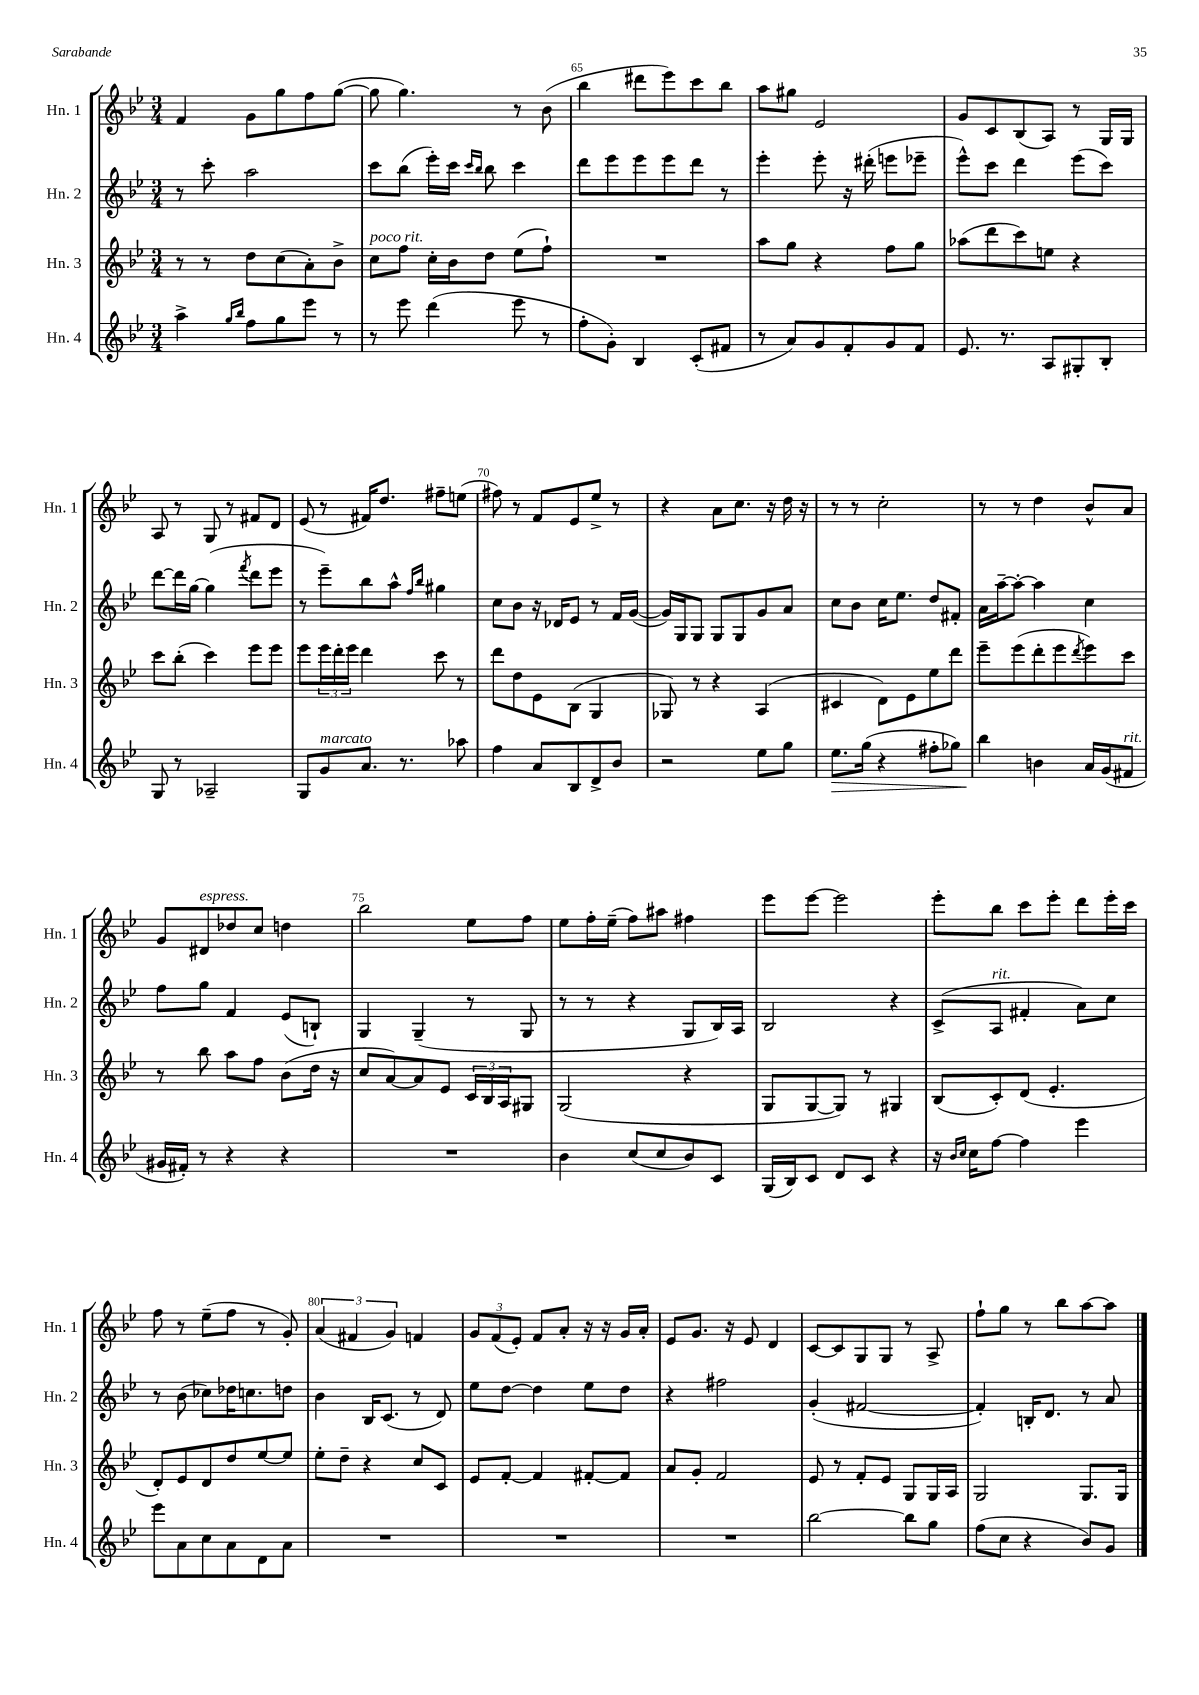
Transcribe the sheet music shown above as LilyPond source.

<<
\new StaffGroup <<
\new Staff = "s0" \with { instrumentName = "Hn. 1" shortInstrumentName = "Hn. 1" } {
    \clef treble \key bes \major \numericTimeSignature \time 3/4
    f'4 g'8 g''8 f''8 g''8~( |
    g''8 g''4.) r8 bes'8( |
    bes''4 dis'''8 ees'''8) c'''8 bes''8 |
    a''8 gis''8 ees'2 |
    g'8 c'8 bes8( a8) r8 g16 g16 |
    a8 r8 g8 r8 fis'8 d'8 |
    ees'8( r8 fis'16) d''8. fis''8-- e''8( |
    fis''8) r8 f'8 ees'8 ees''8-> r8 |
    r4 a'8 c''8. r16 d''16 r16 |
    r8 r8 c''2-. |
    r8 r8 d''4 bes'8-^ a'8 |
    g'8 dis'8^\markup { \italic "espress." } des''8 c''8 d''4 |
    bes''2 ees''8 f''8 |
    ees''8 f''16-. ees''16--( f''8) ais''8 fis''4 |
    ees'''8 ees'''8~ ees'''2 |
    ees'''8-. bes''8 c'''8 ees'''8-. d'''8 ees'''16-. c'''16 |
    f''8 r8 ees''8--( f''8 r8 g'8-.) |
    \tuplet 3/2 { a'4( fis'4 g'4) } f'4 |
    \tuplet 3/2 { g'8 f'8( ees'8-.) } f'8 a'8-. r16 r16 g'16 a'16-. |
    ees'8 g'8. r16 ees'8 d'4 |
    c'8~ c'8 g8 g8 r8 a8-> |
    f''8-! g''8 r8 bes''8 a''8~ a''8 \bar "|." |
}
\new Staff = "s1" \with { instrumentName = "Hn. 2" shortInstrumentName = "Hn. 2" } {
    \clef treble \key bes \major \numericTimeSignature \time 3/4
    r8 c'''8-. a''2 |
    c'''8 bes''8( ees'''16-.) c'''16 \grace { c'''16 bes''16 } bes''8 c'''4 |
    d'''8 ees'''8 ees'''8 ees'''8 d'''8 r8 |
    ees'''4-. ees'''8-. r16 dis'''16-.( e'''8 ees'''8-- |
    ees'''8-^) c'''8 d'''4 ees'''8( c'''8) |
    d'''8~ d'''16 g''16~ g''4( \acciaccatura { f'''8 } d'''8 ees'''8 |
    r8 ees'''8--) bes''8 a''8-^ \grace { f''16 bes''16 } gis''4 |
    c''8 bes'8 r16 des'16 ees'8 r8 f'16 g'16~( |
    g'16) g16 g8 g8 g8 g'8 a'8 |
    c''8 bes'8 c''16 ees''8. d''8 fis'8-. |
    a'16 a''16~-- a''8~-. a''4 c''4 |
    f''8 g''8 f'4 ees'8( b8-!) |
    g4 g4--( r8 g8 |
    r8 r8 r4 g8 bes16) a16 |
    bes2 r4 |
    c'8->( a8^\markup { \italic "rit." } fis'4-. a'8) c''8 |
    r8 bes'8( ces''8) des''16 c''8. d''8 |
    bes'4 bes16 c'8.( r8 d'8) |
    ees''8 d''8~ d''4 ees''8 d''8 |
    r4 fis''2 |
    g'4-.( fis'2~ |
    fis'4-.) b16-. d'8. r8 a'8 \bar "|." |
}
\new Staff = "s2" \with { instrumentName = "Hn. 3" shortInstrumentName = "Hn. 3" } {
    \clef treble \key bes \major \numericTimeSignature \time 3/4
    r8 r8 d''8 c''8( a'8-.) bes'8-> |
    c''8^\markup { \italic "poco rit." } f''8 c''16-. bes'16 d''8 ees''8( f''8-!) |
    R2. |
    a''8 g''8 r4 f''8 g''8 |
    aes''8( d'''8 c'''8) e''8 r4 |
    c'''8 bes''8-.( c'''4) ees'''8 ees'''8 |
    ees'''8 \tuplet 3/2 { ees'''16 d'''16-. ees'''16 } d'''4 c'''8 r8 |
    d'''8 d''8 ees'8 bes8( g4 |
    ges8) r8 r4 a4( |
    cis'4 d'8) ees'8 ees''8 d'''8 |
    ees'''8-- ees'''8( d'''8-. ees'''8 \acciaccatura { d'''8 } ees'''8) c'''8 |
    r8 bes''8 a''8 f''8 bes'8( d''16 r16 |
    c''8 a'8~) a'8 ees'8 \tuplet 3/2 { c'16 bes16 a16 } gis8 |
    g2( r4 |
    g8 g8~ g8) r8 gis4 |
    bes8( c'8-.) d'8( ees'4.-. |
    d'8-.) ees'8 d'8 d''8 ees''8~ ees''8 |
    ees''8-. d''8-- r4 c''8 c'8 |
    ees'8 f'8~-. f'4 fis'8~-. fis'8 |
    a'8 g'8-. f'2 |
    ees'8 r8 f'8-. ees'8 g8 g16 a16 |
    g2 g8. g16 \bar "|." |
}
\new Staff = "s3" \with { instrumentName = "Hn. 4" shortInstrumentName = "Hn. 4" } {
    \clef treble \key bes \major \numericTimeSignature \time 3/4
    a''4-> \grace { g''16 bes''16 } f''8 g''8 ees'''8 r8 |
    r8 ees'''8 d'''4( ees'''8 r8 |
    f''8-. g'8-.) bes4 c'8-.( fis'8 |
    r8 a'8) g'8 f'8-. g'8 f'8 |
    ees'8. r8. a8 gis8-. bes8-. |
    g8 r8 aes2-- |
    g8 g'8^\markup { \italic "marcato" } a'8. r8. aes''8 |
    f''4 a'8 bes8 d'8-> bes'8 |
    r2 ees''8 g''8 |
    ees''8.\> g''16( r4 fis''8-. ges''8) |
    bes''4\! b'4 a'16 g'16( fis'8^\markup { \italic "rit." } |
    gis'16 fis'16-.) r8 r4 r4 |
    R2. |
    bes'4 c''8( c''8 bes'8) c'8 |
    g16( bes16) c'8 d'8 c'8 r4 |
    r16 \grace { bes'16 c''16 } c''16 f''8~ f''4 ees'''4 |
    ees'''8 a'8 c''8 a'8 d'8 a'8 |
    R2. |
    R2. |
    R2. |
    bes''2~ bes''8 g''8 |
    f''8( c''8 r4 bes'8) g'8 \bar "|." |
}
>>
>>
\layout { \context { \Score currentBarNumber = #63 \override BarNumber.break-visibility = ##(#f #t #t) barNumberVisibility = #(every-nth-bar-number-visible 5) } }
